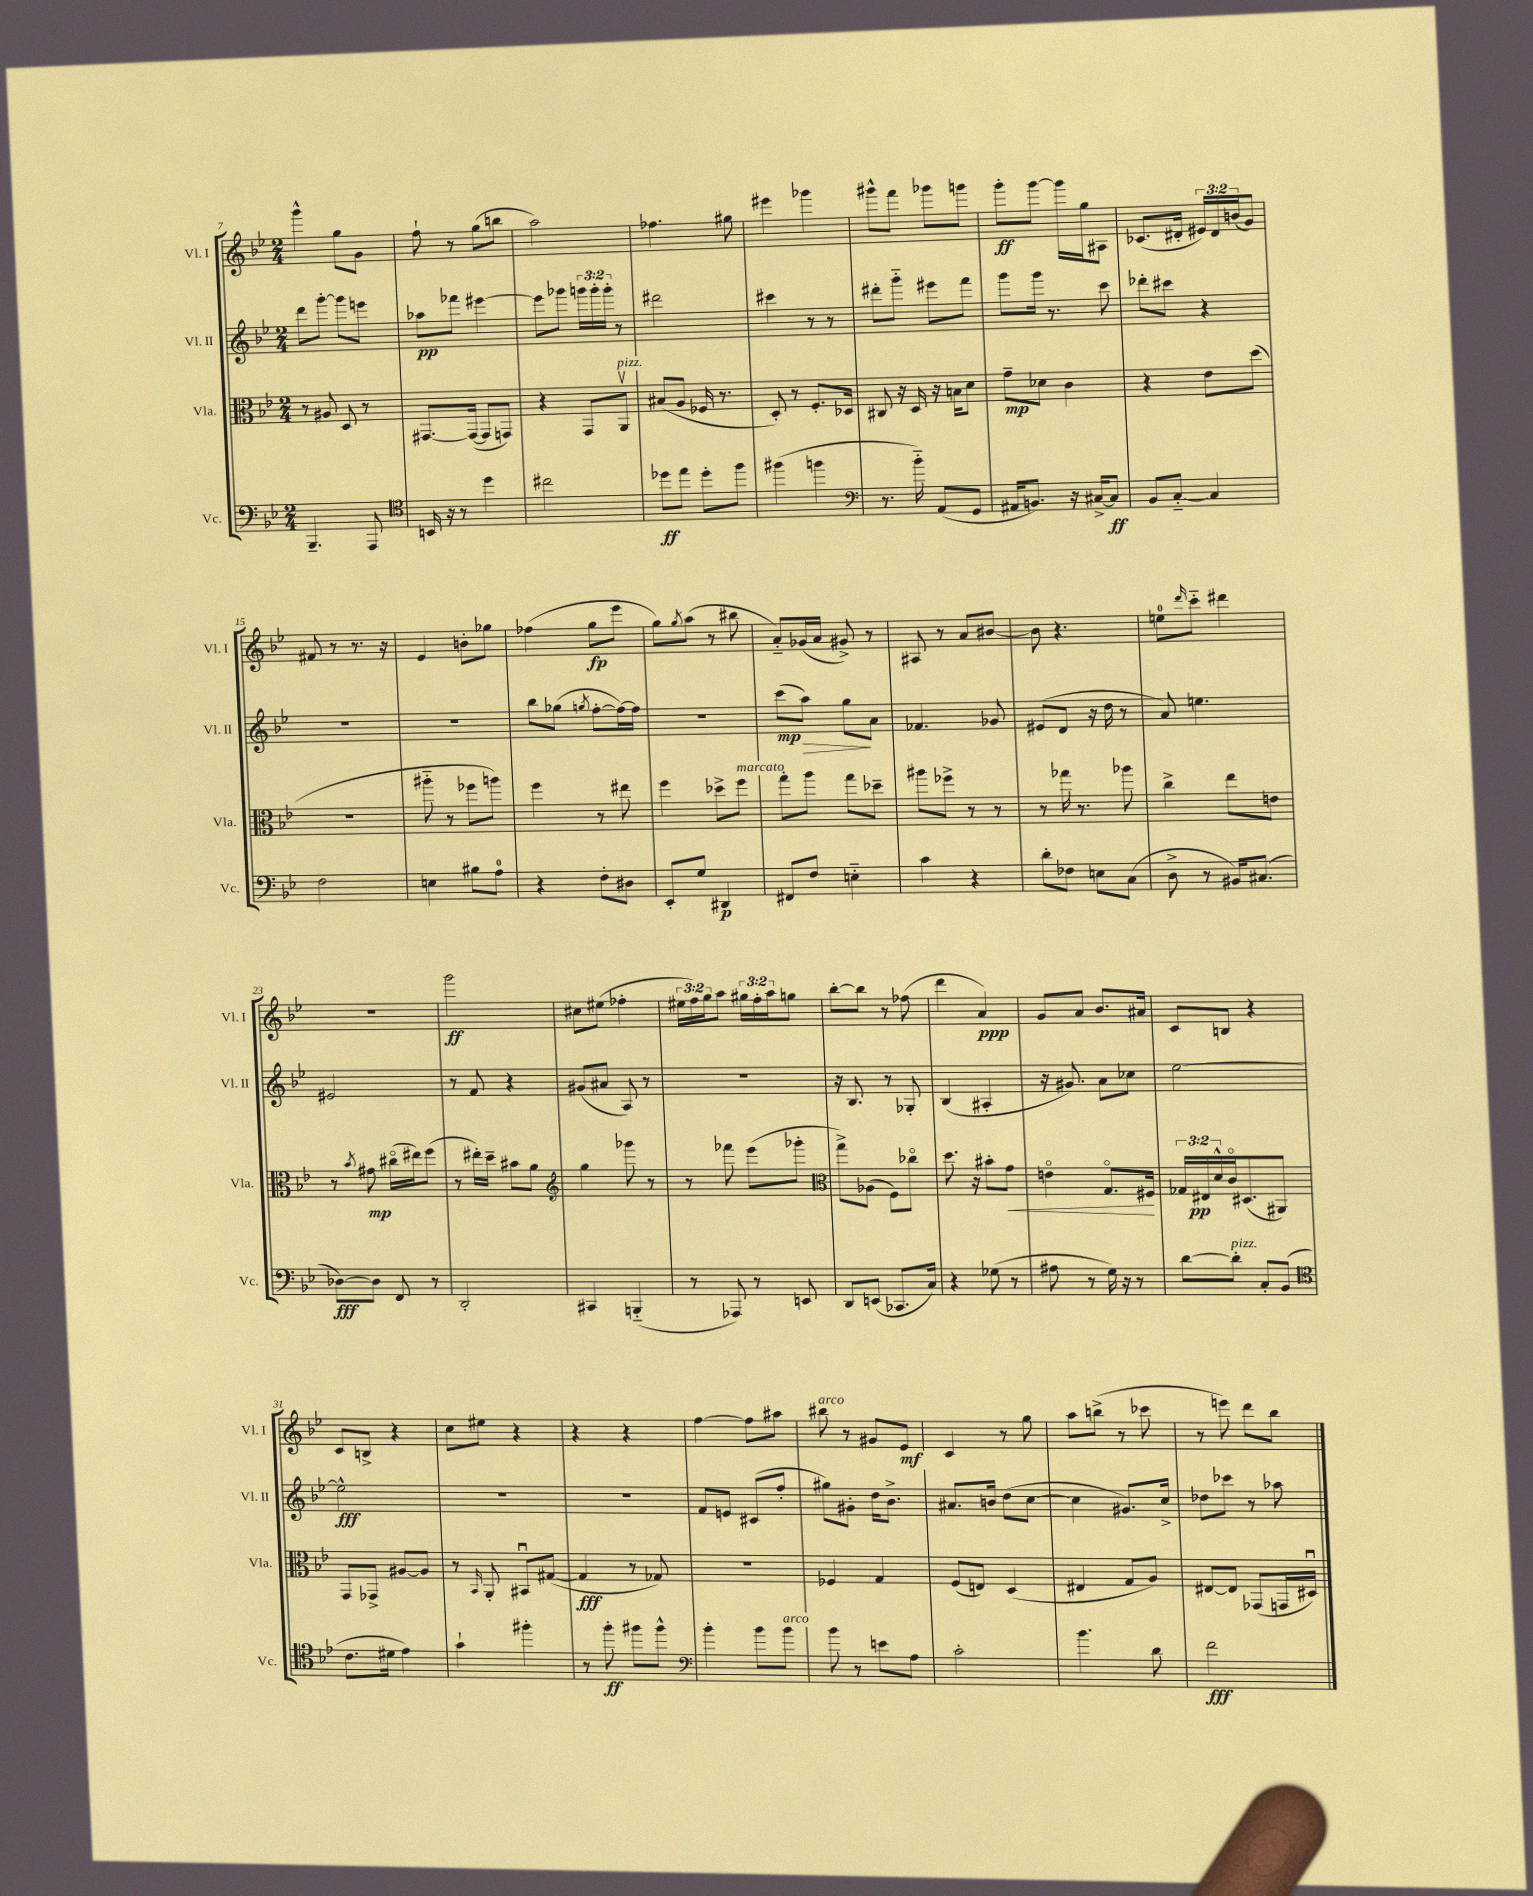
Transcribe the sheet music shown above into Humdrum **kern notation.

**kern	**kern	**kern	**kern
*staff4	*staff3	*staff2	*staff1
*clefF4	*clefC3	*clefG2	*clefG2
*k[b-e-]	*k[b-e-]	*k[b-e-]	*k[b-e-]
*M2/4	*M2/4	*M2/4	*M2/4
4.BBB-~	8r	8ddd	4ggg^^
.	8A#	[8ggg'	.
.	8D	8ggg]	8gg
8AAA	8r	8eee	8g
=	=	=	=
*clefC4	*	*	*
16BB	[8.GG#	8aa-	8ff`
16r	.	.	.
8r	.	8fff-	8r
.	(16GG#_	.	.
4dd	8GG#]	[4eee#	(8gg
.	8GG)	.	8bb
=	=	=	=
2cc#	4r	8eee#]	2aa)
.	.	8ggg-	.
.	8GG	24ggg	.
.	.	24ggg'	.
.	.	24ggg'	.
.	8AAv	8r	.
=	=	=	=
8dd-	(8B#	2ddd#	4.ff-
8ee-	8A	.	.
8dd-'	16F-	.	.
.	8.r	.	.
8ff	.	.	8gg#
=	=	=	=
(4ff#	8D')	4ccc#	4eee#
.	8r	.	.
4ff	8.F'	8r	4ggg-
.	.	8r	.
.	16D-	.	.
=	=	=	=
*clefF4	*	*	*
8.r	8C#	8ddd#'	8ggg#^^
.	16r	8ggg'~	8fff
16b-'~)	16D	.	.
(8AA	16r	8eee#	8ggg-
.	16B	.	.
8GG	8d	8fff	8ggg
=	=	=	=
16AA#	8g~	8ggg	8ggg'
8.BB)	.	.	.
.	8d-	16ggg	[8ggg
.	.	8.r	.
16r	4c	.	16ggg]
[16C#^	.	.	16gg
8C#]	.	8ccc	8A#
=	=	=	=
8BB-	4r	8ddd-'	(8.c-
[8C'~	.	8ccc#	.
.	.	.	16d#'
4C]	8e-	4r	24e#)
.	.	.	24d#
.	.	.	(24b
.	(8dd	.	8g)
=	=	=	=
2F	2r	2r	8f#
.	.	.	8r
.	.	.	8.r
.	.	.	16r
=	=	=	=
4E	8aa#'~	2r	4e-
.	8r	.	.
8B#	8ff-	.	8b'
8A	8aa)	.	8gg-
=	=	=	=
4r	4ff	8bb-	(4ff-
.	.	(8gg-	.
.	.	8qgg	.
8F'	8r	[8ff'	8gg
8D#	8ee#	16ff_)	8eee-
.	.	16ff]	.
=	=	=	=
8EE-'	4ff	2r	8gg)
.	.	.	8qgg
8G	.	.	(8aa
4DD#	8dd-^	.	8r
.	8ff	.	8bb#
=	=	=	=
8FF#	8gg'	(8ccc	8a'~)
8F	8aa	8aa)	(16g-
.	.	.	16a
4E'~	8gg	8gg	8g#^)
.	8dd-~	8a	8r
=	=	=	=
4c	8aa#	4.f-	8A#
.	8ff-^	.	8r
4r	8r	.	8a
.	8r	8g-	[8b#
=	=	=	=
8d'	8r	(8e#	8b#]
8F-	16gg-	8d	4.r
.	8.r	.	.
8E	.	16r	.
.	.	16dd	.
(8C	8aa-	8r	.
=	=	=	=
8D^	4cc^	8a)	8ee
.	.	.	16qqddd
8r	.	4.ee	8ccc'~
16BB#)	8ee-	.	4ddd#
(8.C#	.	.	.
.	8e	.	.
=	=	=	=
[8D-)	8r	2e#	2r
.	8qb-	.	.
8D-]	8g#	.	.
8FF	(16cc#o	.	.
.	16ee#)	.	.
8r	(8ff	.	.
=	=	=	=
2DD'	8r	8r	2ggg
.	16ee#')	8f	.
.	16dd~	.	.
.	8b#	4r	.
.	8a	.	.
=	=	=	=
*	*clefG2	*	*
4CC#	4gg	(8g#	8cc#
.	.	8a#	(8ee#
(4BBB'~	8ggg-	8A)	4ff-'
.	8r	8r	.
=	=	=	=
8r	8r	2r	24ee#
.	.	.	24ff)
.	.	.	24gg
8AAA-)	8fff-	.	8aa
8r	(8eee-	.	24gg#
.	.	.	24ff'
.	.	.	24aa
8EE	8ggg-'	.	8gg
=	=	=	=
*	*clefC3	*	*
8DD	8gg^)	16r	[8bb-'
.	.	8.B-	.
(8EE	(8A-	.	8bb-]
8.CC-	8F)	8r	8r
.	8cc-o	8G-'	(8ff-
16C)	.	.	.
=	=	=	=
4r	8.dd	(4B-	4ddd
.	16r	.	.
(8G-	8b#'	4A#'	4a)
8r	8g	.	.
=	=	=	=
8A#	4eo	16r	8g
.	.	8.g#)	.
8r	.	.	8a
16G)	8.Go	8a	8.b-
16r	.	.	.
8r	.	8cc-	.
.	16F#	.	16a#
=	=	=	=
[8d	24G-	[2ee-	8c
.	24E#	.	.
.	24d^^	.	.
8d']	16co	.	8B
.	(8.D#	.	.
8C'	.	.	4r
(8BB-	8AA#)	.	.
=	=	=	=
*clefC4	*	*	*
8.c	8GG	2ee-^^]	8c
.	8GG-^	.	8B^
16d#	.	.	.
4e-)	[8A#	.	4r
.	8A#]	.	.
=	=	=	=
4g`	8r	2r	8cc
.	16qqBB-	.	.
.	8AA'	.	8ee#
4ff#'	8BB#u	.	4r
.	([8G#	.	.
=	=	=	=
8r	4G#]	2r	4r
8ff'	.	.	.
8ff#	8r	.	4r
8ff#^^	8G-)	.	.
=	=	=	=
*clefF4	*	*	*
4b-'	2r	8f	[4ff
.	.	8e	.
8b-	.	(8c#	8ff]
8b-	.	8ff'	8aa#
=	=	=	=
8b-	4F-	8gg#)	8bb#
8r	.	8g#'	8r
8e	4G	16dd	8g#
.	.	8.b-^	.
8A	.	.	8e-
=	=	=	=
2c'	(8F	8.a#	4c
.	8E)	.	.
.	.	16b	.
.	(4D	(8dd	8r
.	.	[8cc	8gg
=	=	=	=
4.b-	4E#	4cc]	8aa
.	.	.	(8bb^
.	8G	8.g#)	8r
8d	8A)	.	8ccc-
.	.	16cc^	.
=	=	=	=
2f	[8E#	8dd-	8r
.	8E#]	8ccc-	8eee)
.	(8GG-	8r	8ddd
.	16GG	8aa-	8bb-
.	16D#u)	.	.
==	==	==	==
*-	*-	*-	*-
